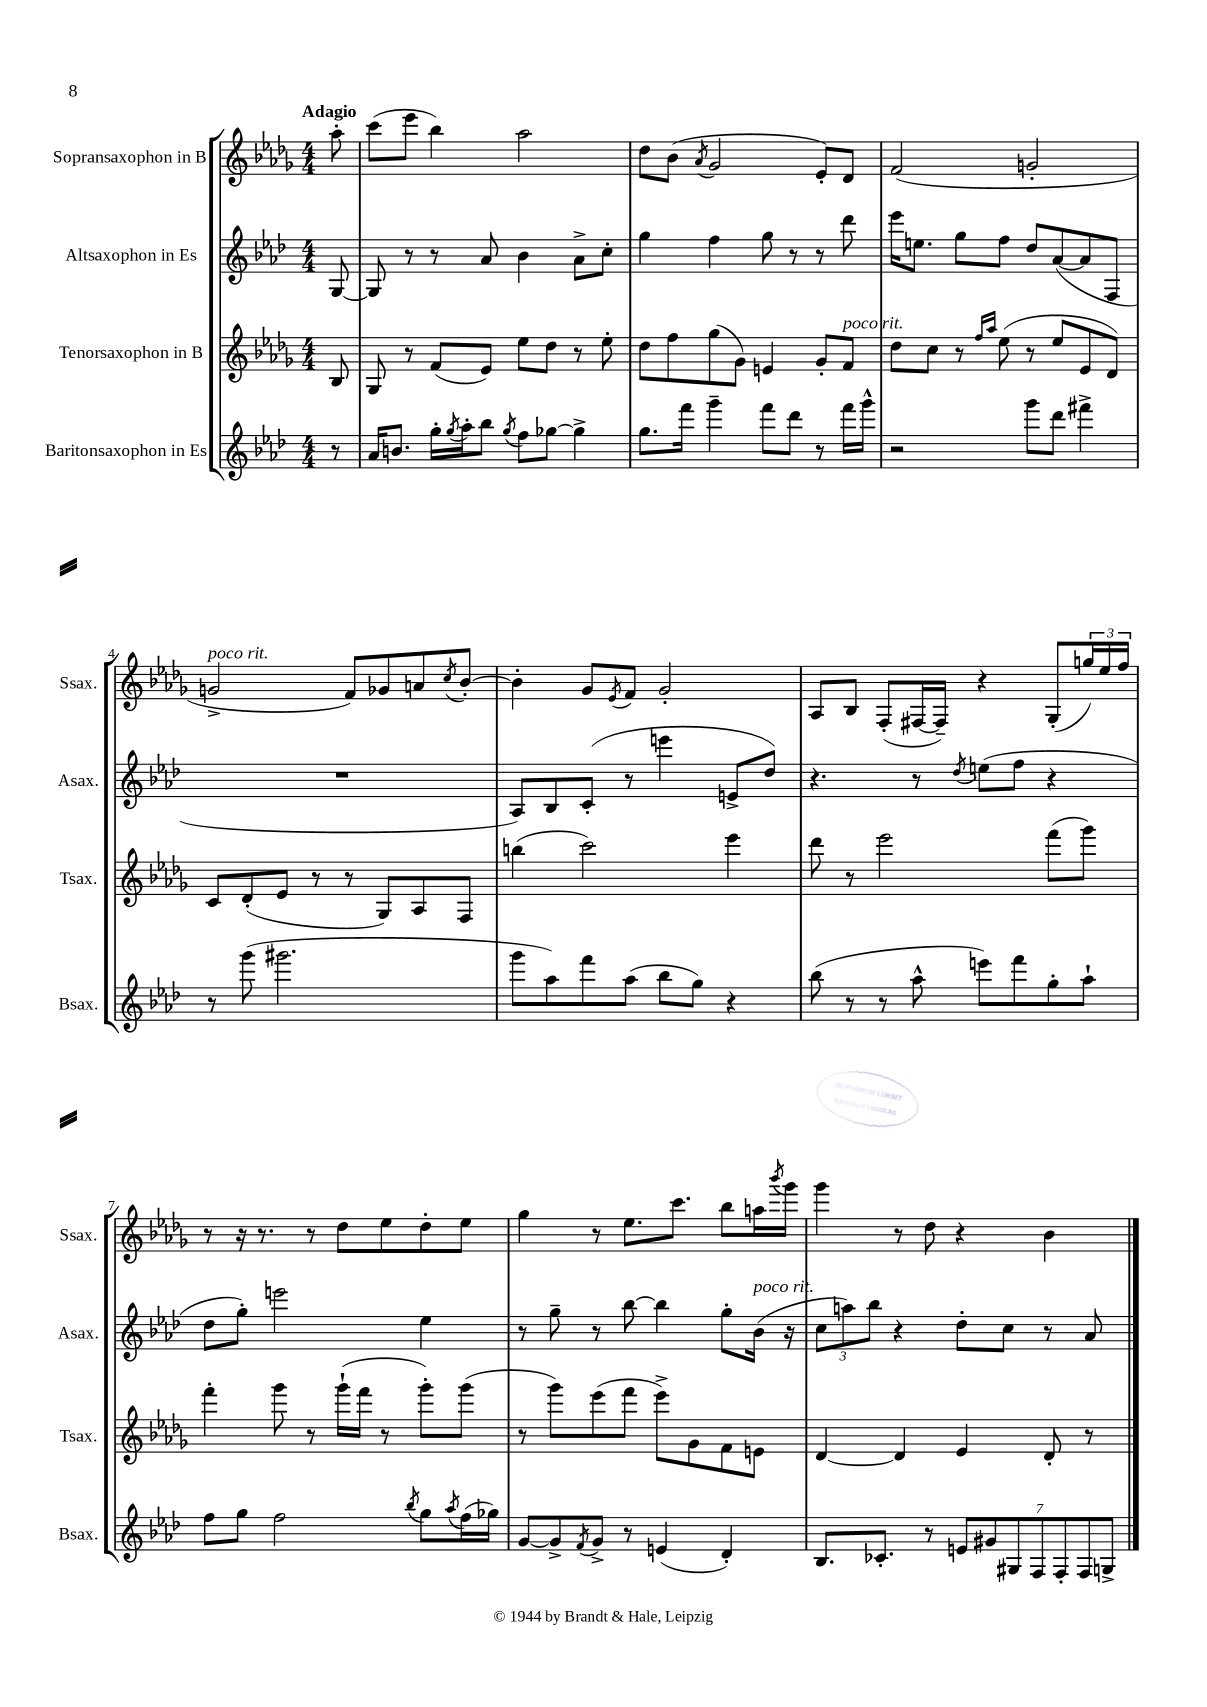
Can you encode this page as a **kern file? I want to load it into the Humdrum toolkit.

**kern	**kern	**kern	**kern
*staff4	*staff3	*staff2	*staff1
*clefG2	*clefG2	*clefG2	*clefG2
*k[b-e-a-d-]	*k[b-e-a-d-g-]	*k[b-e-a-d-]	*k[b-e-a-d-g-]
*M4/4	*M4/4	*M4/4	*M4/4
8r	8B-/	[8G/	8aa-'\
=	=	=	=
16a-/LK	8G-/	8G/]	(8ccc\L
8.b/J	.	.	.
.	8r	8r	8eee-\J
16gg'\LL	(8f/L	8r	4bb-\)
8qgg/	.	.	.
16aa-'\J	.	.	.
8bb-\J	8e-/J)	8a-/	.
8qgg/	.	.	.
8ff\L	8ee-\L	4b-\	2aa-\
[8gg-\J	8dd-\J	.	.
4gg-^\]	8r	8a-^\L	.
.	8ee-'\	8cc'\J	.
=	=	=	=
8.gg\L	8dd-\L	4gg\	8dd-\L
.	8ff\	.	(8b-\J
16fff\Jk	.	.	.
.	.	.	8qa-/
4ggg~\	(8gg-\	4ff\	2g-/
.	8g-\J)	.	.
8fff\L	4e/	8gg\	.
8ddd-\J	.	8r	.
8r	8g-'/L	8r	8e-'/L)
16fff\LL	8f/J	8ddd-\	8d-/J
16ggg^^\JJ	.	.	.
=	=	=	=
2r	8dd-\L	16eee-\LK	(2f/
.	.	8.ee\J	.
.	8cc\J	.	.
.	8r	8gg\L	.
.	16qqff/LL	.	.
.	16qqaa-/JJ	.	.
.	(8ee-\	8ff\J	.
8ggg\L	8r	8dd-/L	2g'/
8ddd-\J	8ee-/L	([8a-/	.
4fff#^\	8e-/	8a-/]	.
.	8d-/J)	8F/J	.
=	=	=	=
8r	8c/L	1r	2g^/
(8ggg\	(8d-'/	.	.
2.ggg#\	8e-/J	.	.
.	8r	.	.
.	8r	.	8f/L)
.	8G-/L)	.	8g-/
.	8A-/	.	8a/
.	.	.	8qcc/
.	8F/J	.	[8b-'/J
=	=	=	=
8ggg\L	(4bb\	8A-/L)	4b-'\]
8aa-\)	.	8B-/	.
8fff\	2ccc\)	(8c'/J	8g-/L
.	.	.	8qe-/
(8aa-\J	.	8r	8f/J
8bb-\L	.	4eee\	2g-'/
8gg\J)	.	.	.
4r	4eee-\	8e^/L	.
.	.	8dd-/J)	.
=	=	=	=
(8bb-\	8ddd-\	4.r	8A-/L
8r	8r	.	8B-/J
8r	2eee-\	.	(8F'/L
8aa-^^\	.	8r	[16F#/L
.	.	.	16F#~/]JJ)
.	.	8qdd-/	.
8eee\L)	.	(8ee\L	4r
8fff\	.	8ff\J	.
8gg'\	(8fff\L	4r	(8G-'/L
8aa-`\J	8ggg-\J)	.	24gg/L)
.	.	.	24ee-/
.	.	.	24ff/JJ
=	=	=	=
8ff\L	4fff'\	8dd-\L	8r
8gg\J	.	8gg'\J)	16r
.	.	.	8.r
2ff\	8ggg-\	2eee\	.
.	8r	.	8r
.	(16ggg-`\LL	.	8dd-\L
.	16fff\JJ	.	.
.	8r	.	8ee-\
8qbb-/	.	.	.
8gg\L	8ggg-'\L)	4ee-\	8dd-'\
8qaa-/	.	.	.
(16ff\L	(8ggg-\J	.	8ee-\J
16gg-\JJ)	.	.	.
=	=	=	=
[8g/L	8r	8r	4gg-\
8g^/]	8ggg-\L)	8gg~\	.
8qf/	.	.	.
8g^/J	(8eee-\	8r	8r
8r	8fff\J	[8bb-\	8.ee-\L
(4e/	8eee-^\L)	4bb-\]	.
.	.	.	8.ccc\J
.	8g-\	.	.
4d-'/)	8f\	8gg'\L	8bb-\L
.	8e\J	(16b-\Jk	16aa\L
.	.	.	8qbbb-/
.	.	16r	16ggg-\JJ
=	=	=	=
8.B-/L	[4d-/	12cc\L	4ggg-\
.	.	12aa\)	.
.	.	12bb-\J	.
8.c-'/J	.	.	.
.	4d-/]	4r	8r
8r	.	.	8dd-\
14e/L	4e-/	8dd-'\L	4r
14g#/	.	.	.
.	.	8cc\J	.
14G#/	.	.	.
14F/	.	.	.
.	8d-'/	8r	4b-\
14F'/	.	.	.
14F/	.	.	.
.	8r	8a-/	.
14G^/J	.	.	.
==	==	==	==
*-	*-	*-	*-
